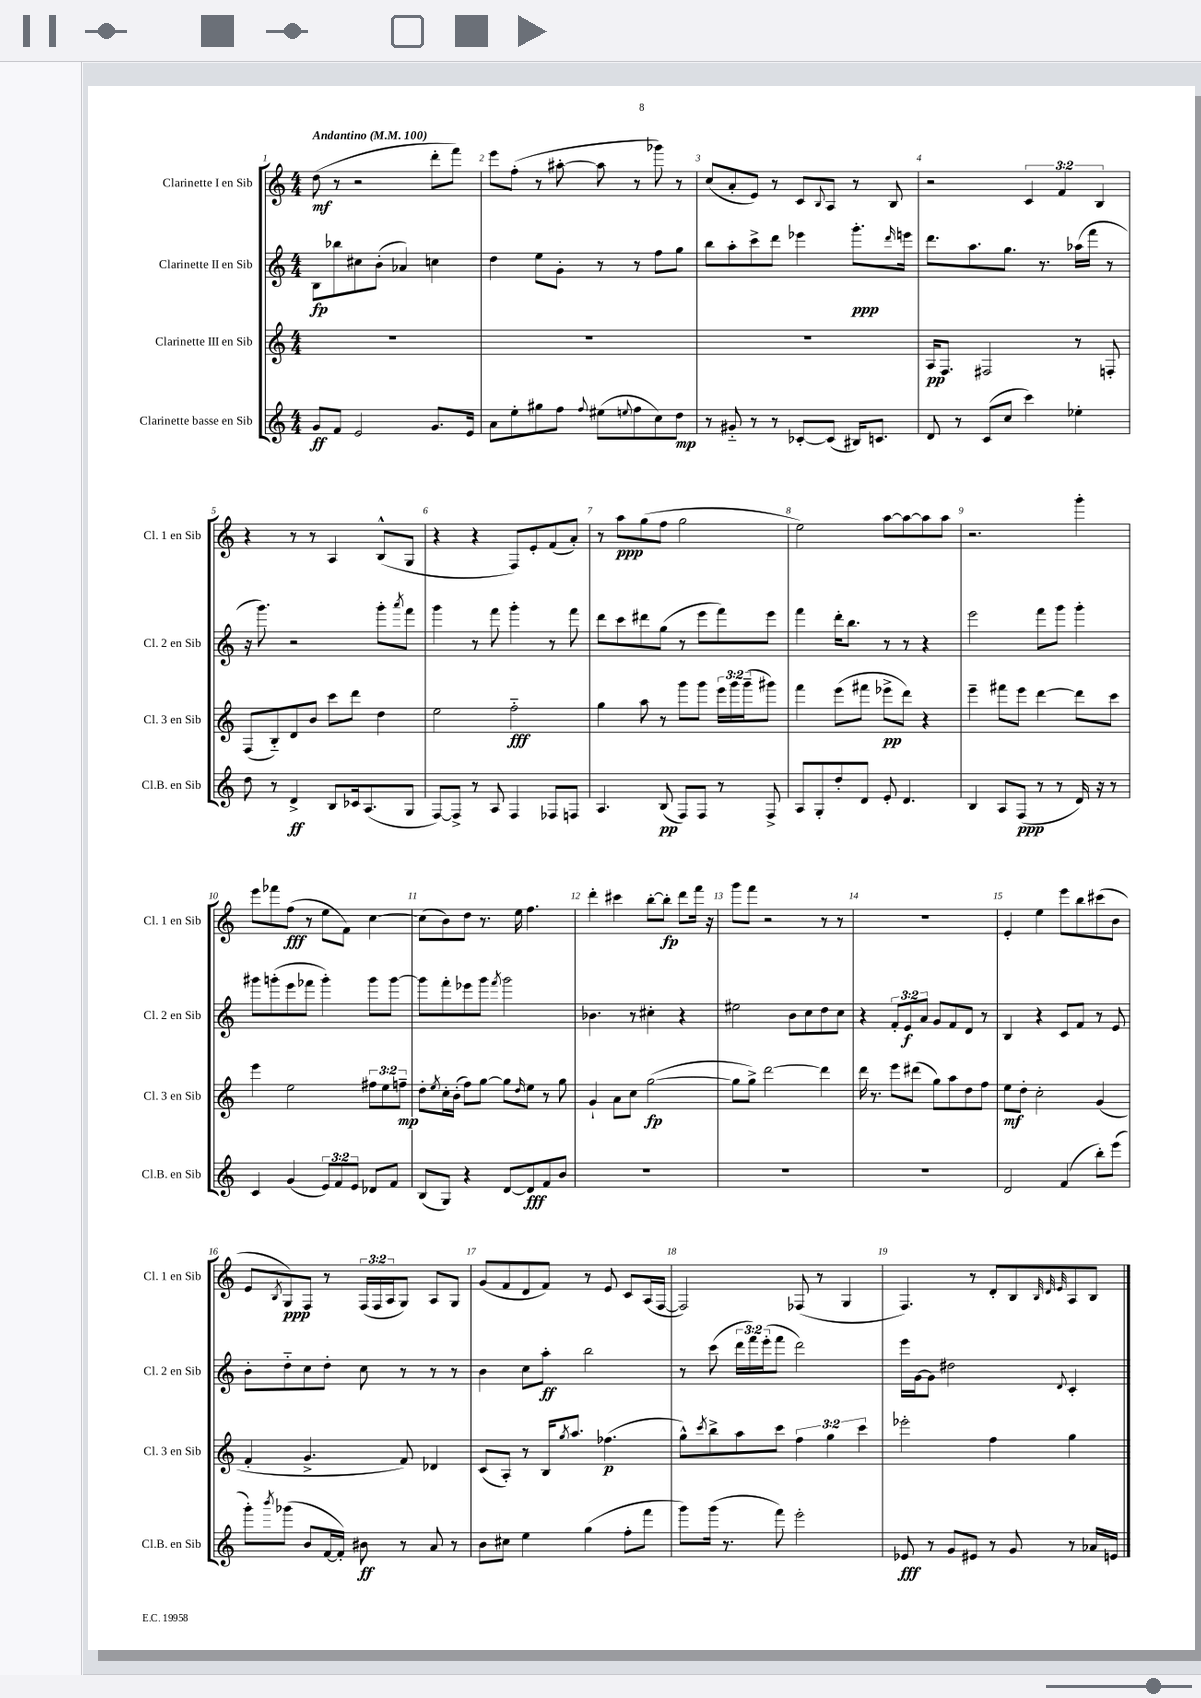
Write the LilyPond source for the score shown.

<<
\new StaffGroup <<
\new Staff = "s0" \with { instrumentName = "Clarinette I en Sib" shortInstrumentName = "Cl. 1 en Sib" } {
    \clef treble \key c \major \numericTimeSignature \time 4/4 \override Staff.TupletNumber.text = #tuplet-number::calc-fraction-text \tempo "Andantino" 4 = 100
    d''8\mf( r8 r2 d'''8-. f'''8) |
    e'''8 f''8-.( r8 ais''8~-. ais''8 r8 ges'''8) r8 |
    c''8( a'8-. e'8) r8 c'8 \appoggiatura { b8 } a8 r8 b8 |
    r2 \tuplet 3/2 { c'4 f'4 b4 } |
    r4 r8 r8 a4 b8-^( g8 |
    r4 r4 f8) e'8-. f'8( a'8-.) |
    r8 a''8\ppp g''8( f''8 g''2 |
    e''2) a''8~ a''8~ a''8 a''8 |
    r2. g'''4-. |
    e'''8 fes'''8 f''8\fff( r8 e''8 f'8) c''4~ |
    c''8( b'8) d''8 r8. e''16 f''4. |
    d'''4-. cis'''4 b''8~-. b''8-.\fp d'''8 f'''16 r16 |
    g'''8 f'''8 r2 r8 r8 |
    R1 |
    e'4-. e''4 e'''8 b''8 cis'''8( b'8 |
    e'8 \acciaccatura { b8 } g8\ppp) f8 r8 \tuplet 3/2 { f16( f16 a16 } g8) a8 g8 |
    g'8( f'8 d'8 f'8) r8 e'8 c'8 a16( f16~ |
    f2) fes8( r8 g4 |
    f4.) r8 d'8-. b8 \grace { b32 d'32 e'32 } a8 b8 \bar "|." |
}
\new Staff = "s1" \with { instrumentName = "Clarinette II en Sib" shortInstrumentName = "Cl. 2 en Sib" } {
    \clef treble \key c \major \numericTimeSignature \time 4/4 \override Staff.TupletNumber.text = #tuplet-number::calc-fraction-text
    b8\fp bes''8 cis''8 b'8-.( aes'4) c''4 |
    d''4 e''8 g'8-. r8 r8 f''8 g''8 |
    b''8 a''8-. c'''8-> d'''8 ees'''4 g'''8.-.\ppp \grace { d'''16 } e'''16 |
    d'''8. a''8. g''8. r8. aes''16( f'''16 r8 |
    r16 g'''8.) r2 g'''8-. \acciaccatura { a'''8 } f'''8 |
    g'''4 r8 f'''8 g'''4-. r8 f'''8 |
    d'''8 c'''8 dis'''8 g''8( r8 e'''8 f'''8) e'''8 |
    f'''4 d'''16-. b''8. r8 r8 r4 |
    e'''2 f'''8 g'''8 g'''4-. |
    gis'''8 g'''8-.( e'''8 fes'''8 g'''4-.) g'''8 g'''8~ |
    g'''8 f'''8-. ees'''8 g'''8 \acciaccatura { f'''8 } g'''2 |
    bes'4. r8 cis''4-. r4 |
    eis''2 b'8 c''8 d''8 c''8 |
    r4 \tuplet 3/2 { f'8-. e'8\f a'8 } g'8 f'8 d'8 r8 |
    b4 r4 c'8 f'8 r8 e'8 |
    b'8-. d''8-_ c''8 d''8-. c''8 r8 r8 r8 |
    b'4 c''8 a''8-.\ff b''2 |
    r8 c'''8( \tuplet 3/2 { d'''16 f'''16) e'''16-.( } f'''8 d'''2) |
    e'''16 g'16~ g'8 dis''2 \appoggiatura { d'8 } c'4-. \bar "|." |
}
\new Staff = "s2" \with { instrumentName = "Clarinette III en Sib" shortInstrumentName = "Cl. 3 en Sib" } {
    \clef treble \key c \major \numericTimeSignature \time 4/4 \override Staff.TupletNumber.text = #tuplet-number::calc-fraction-text
    R1 |
    R1 |
    R1 |
    a16\pp f8. fis2 r8 f8-. |
    f8( b8-_) d'8 b'8 c'''8 d'''8 d''4 |
    e''2 f''2-_\fff |
    g''4 a''8 r8 g'''8 g'''8 \tuplet 3/2 { e'''16 g'''16 g'''16--( } gis'''8) |
    f'''4 e'''8( fis'''8 ees'''8->\pp d'''8) r4 |
    e'''4-- fis'''8 e'''8 d'''4~ d'''8 c'''8 |
    e'''4 e''2 \tuplet 3/2 { fis''8 e''8 f''8--\mp } |
    d''8-. \acciaccatura { e''8 } c''16-. b'16-.( f''8) g''8~ g''8 \grace { d''16 } e''8 r8 g''8 |
    g'4-! a'8 c''8 g''2~\fp( |
    g''8 g''8->) d'''2~ d'''4 |
    d'''16 r8. e'''8 dis'''8( g''8) a''8 d''8 f''8 |
    e''8\mf d''8-. c''2-. g'4( |
    f'4-. g'4.-> f'8) des'4 |
    c'8( a8-.) r8 b16 \acciaccatura { g''8 } a''8. fes''4.\p( |
    g''8-^) \acciaccatura { c'''8 } b''8-> a''8 c'''8 \tuplet 3/2 { f''4 g''4 c'''4 } |
    ees'''2-. f''4 g''4 \bar "|." |
}
\new Staff = "s3" \with { instrumentName = "Clarinette basse en Sib" shortInstrumentName = "Cl.B. en Sib" } {
    \clef treble \key c \major \numericTimeSignature \time 4/4 \override Staff.TupletNumber.text = #tuplet-number::calc-fraction-text
    g'8\ff f'8 e'2 g'8. e'16 |
    a'8 e''8-. gis''8 f''8 \appoggiatura { f''8 } eis''8( \appoggiatura { e''8 } f''8 c''8) d''8\mp |
    r8 gis'8-_ r8 r8 ces'8~-. ces'8( bis16) c'8. |
    d'8 r8 c'8( c''8 c'''4) ees''4-. |
    d''8 r8 d'4->\ff b8 ces'16 a8.( g8 |
    f8~) f8-> r8 a8 f4 fes8 f8 |
    a4. b8\pp( f8) f8 r8 f8-> |
    a8 g8-. d''8-. d'8 e'8-. d'4. |
    b4 a8 f8\ppp( r8 r8 d'16) r16 r8 |
    c'4 g'4( \tuplet 3/2 { e'8) f'8 e'8 } des'8 f'8 |
    b8( g8) r4 d'8~ d'8\fff f'8 b'8 |
    R1 |
    R1 |
    R1 |
    d'2 f'4( b''8-.) e'''8( |
    g'''8-.) \acciaccatura { b'''8 } ges'''8( b'8 f'16~ f'16-.) bis'8\ff r8 a'8 r8 |
    b'8 cis''8 e''4 g''4( f''8-. f'''8 |
    g'''8) g'''16( r8. f'''8) e'''2-. |
    ees'8\fff r8 g'8 eis'8 r8 g'8 r8 aes'16 e'16 \bar "|." |
}
>>
>>
\layout { \context { \Score \override BarNumber.break-visibility = ##(#f #t #t) barNumberVisibility = #all-bar-numbers-visible } }
